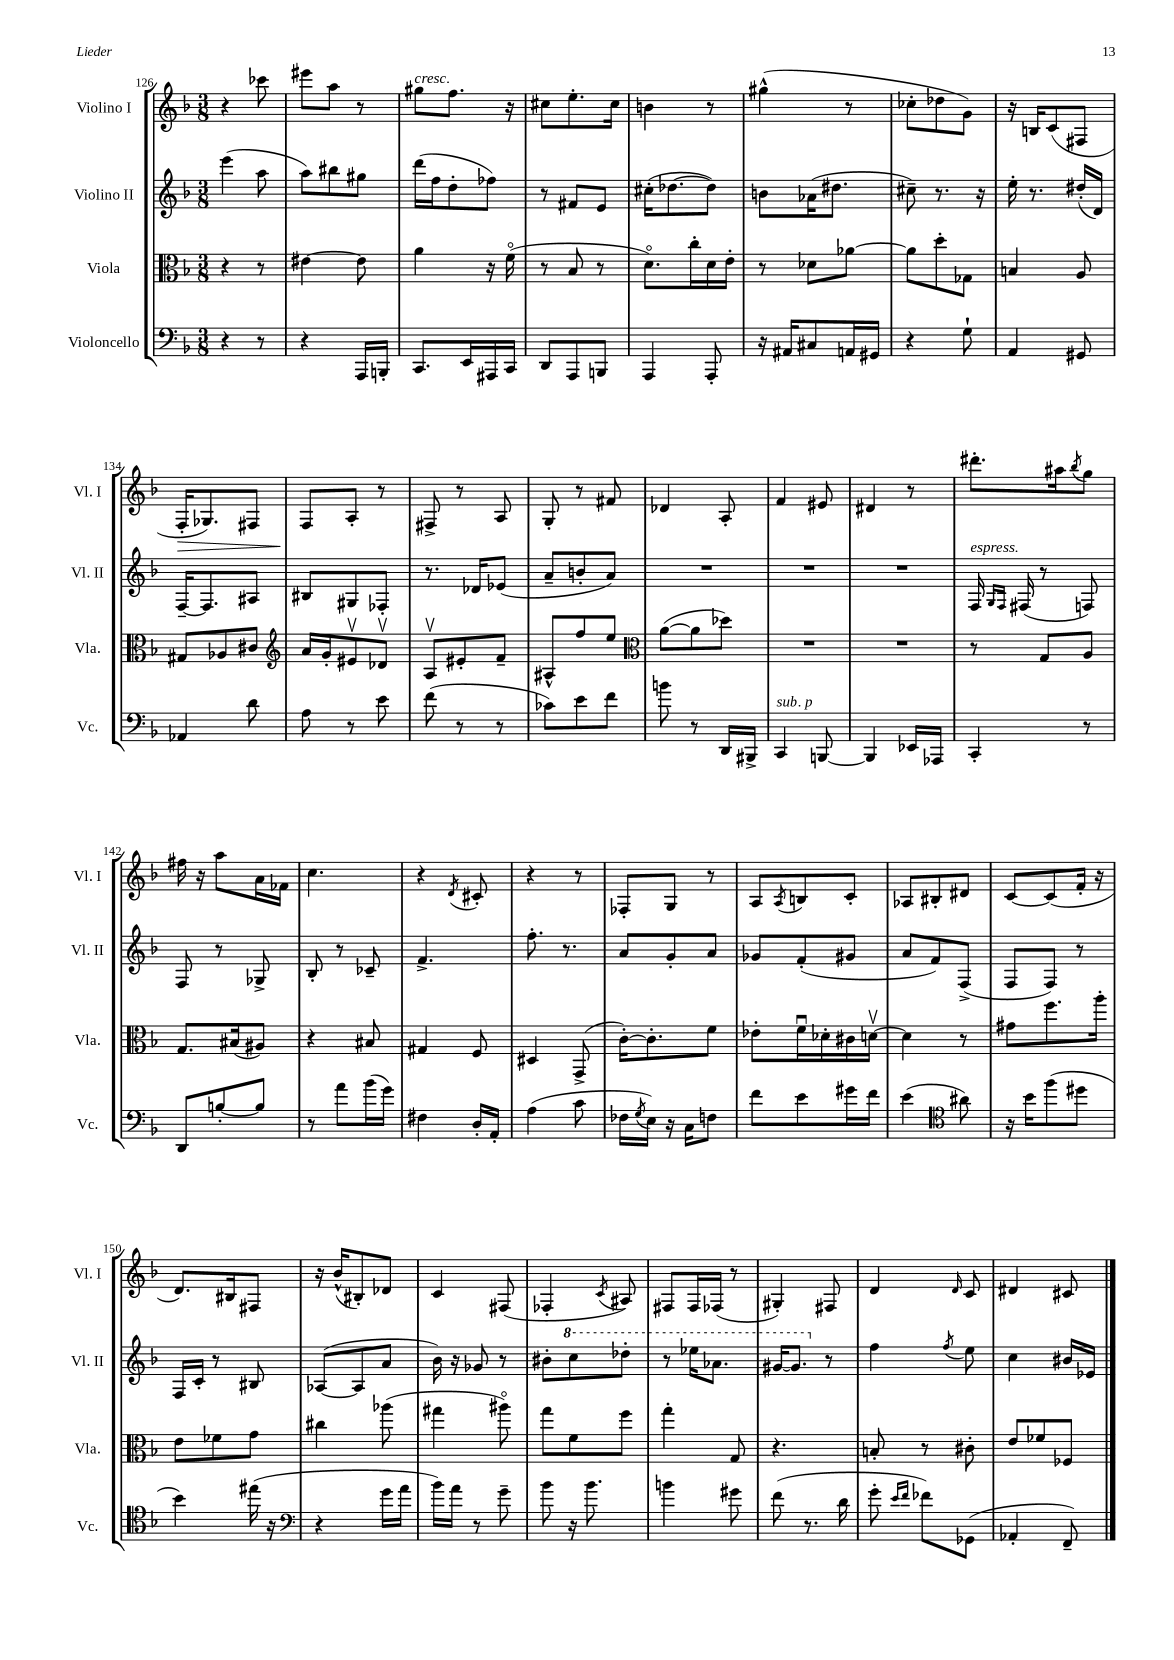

**kern	**kern	**kern	**kern
*staff4	*staff3	*staff2	*staff1
*clefF4	*clefC3	*clefG2	*clefG2
*k[b-]	*k[b-]	*k[b-]	*k[b-]
*M3/8	*M3/8	*M3/8	*M3/8
4r	4r	(4eee\	4r
8r	8r	8aa\	8ccc-\
=	=	=	=
4r	[4e#\	8aa\L)	8eee#\L
.	.	8bb#\	8aa\J
16AAA/LL	8e#\]	8gg#\J	8r
16BBB'/JJ	.	.	.
=	=	=	=
8.CC/L	4a\	(16ddd\LL	8gg#\L
.	.	16ff\J	.
.	.	8dd'\	8.ff\J
16EE/L	.	.	.
16AAA#/	16r	8ff-\J)	.
16CC/JJ	(16fo\	.	16r
=	=	=	=
8DD/L	8r	8r	8cc#\L
8AAA/	8B-/	8f#/L	8.ee'\
8BBB/J	8r	8e/J	.
.	.	.	16cc#\Jk
=	=	=	=
4AAA/	8.do\L)	(16cc#'\LK	4b\
.	.	[8.dd-\	.
.	16cc'\L	.	.
8AAA'/	16d\	8dd-\]J)	8r
.	16e'\JJ	.	.
=	=	=	=
16r	8r	8b\L	(4gg#^^\
16AA#/LK	.	.	.
8C#/	8d-\L	(16a-\K	.
.	.	8.dd#\J	.
16AA/L	[8a-\J	.	8r
16GG#/JJ	.	.	.
=	=	=	=
4r	8a-\]L	8cc#~\)	8cc-'\L
.	8dd'\	8.r	8dd-\
8G`\	8G-\J	.	8g\J)
.	.	16r	.
=	=	=	=
4AA/	4B/	16ee'\	16r
.	.	8.r	16B/LK
.	.	.	(8c/
8GG#/	8A/	(16dd#'/LL	8F#/J
.	.	16d/JJ)	.
=	=	=	=
4AA-/	8G#/L	[16F~/LK	16F'/LK
.	.	8.F/]	8.G-/)
.	8A-/	.	.
8d\	8c#/J	8A#/J	8F#/J
=	=	=	=
*	*clefG2	*	*
8A\	16a/LL	8B#/L	8F/L
.	16g'/J	.	.
8r	8e#v/	8G#/	8A'/J
8e\	8d-v/J	8F-'/J	8r
=	=	=	=
(8f\	8Av/L	8.r	8F#^/
8r	8e#'/	.	8r
.	.	16d-/LK	.
8r	8f~/J	(8e-/J	8A/
=	=	=	=
8c-\L)	8A#^^/L	8a~/L	8G'/
8e\	8ff/	8b'/	8r
8f\J	8ee/J	8a/J)	8f#/
=	=	=	=
*	*clefC3	*	*
8b\	([8a\L	4.r	4d-/
8r	8a\]	.	.
16DD/LL	8dd-\J)	.	8A'/
16BBB#^/JJ	.	.	.
=	=	=	=
4CC/	4.r	4.r	4f/
[8BBB/	.	.	8e#/
=	=	=	=
4BBB/]	4.r	4.r	4d#/
16EE-/LL	.	.	8r
16AAA-/JJ	.	.	.
=	=	=	=
4CC'/	8r	16F/	8.ddd#'\L
.	.	16qqG/LL	.
.	.	16qqF/JJ	.
.	.	(16F#/	.
.	8G/L	8r	.
.	.	.	16aa#\k
.	.	.	8qbb-/
8r	8A/J	8F/)	8gg\J
=	=	=	=
8DD/L	8.G/L	8F/	16ff#\
.	.	.	16r
[8B'/	.	8r	8aa\L
.	(16B#/k	.	.
8B/]J	8A#/J)	8G-^/	16a\L
.	.	.	16f-\JJ
=	=	=	=
8r	4r	8B-'/	4.cc\
8a\L	.	8r	.
(16b-\L	8B#/	8c-~/	.
16g\JJ)	.	.	.
=	=	=	=
4F#\	4G#/	4.f^/	4r
.	.	.	8qd/
16D'/LL	8F/	.	8c#'/
16AA'/JJ	.	.	.
=	=	=	=
(4A\	4D#/	8.ff'\	4r
.	.	8.r	.
8c\	(8GG^/	.	8r
=	=	=	=
16F-\LL	[16c'\LK)	8a/L	8F-'/L
8qG/	.	.	.
16E\JJ)	8.c'\]	.	.
16r	.	8g'/	8G/J
16C\LK	.	.	.
8F\J	8f\J	8a/J	8r
=	=	=	=
8f\L	8e-'\L	8g-/L	8A/L
.	.	.	8qA/
8e\	16fu\L	(8f'/	8B/
.	16d-'\	.	.
16g#\L	16c#\	8g#/J	8c'/J
16f\JJ	[16dv\JJ	.	.
=	=	=	=
(4e\	4d\]	8a/L	8A-/L
.	.	8f/)	8B#'/
*clefC4	*	*	*
8a#\)	8r	(8F^/J	8d#/J
=	=	=	=
16r	8g#\L	8F/L	[8c/L
16b-\LK	.	.	.
(8ff\	8.ff\	8F/J)	(8c/]
8dd#\J	.	8r	16f'/Jk
.	16aa'\Jk	.	16r
=	=	=	=
4b-\)	8e\L	16F/LL	8.d/L)
.	.	16c'/JJ	.
.	8f-\	8r	.
.	.	.	16B#/k
(16ee#\	8g\J	8B#/	8F#/J
16r	.	.	.
=	=	=	=
*clefF4	*	*	*
4r	4cc#\	([8A-/L	16r
.	.	.	(16b-^^/LK
.	.	8A-/]	8B#'/)
16g\LL	(8aa-\	8a/J	8d-/J
16a\JJ	.	.	.
=	=	=	=
16b-\LL)	4gg#\	16b-\)	4c/
16a\JJ	.	16r	.
8r	.	8g-/	.
8g~\	8aa#o\)	8r	(8F#/
=	=	=	=
8b-\	8gg\L	8b#'\L	4F-'/
16r	8f\	8ccc\	.
8.b-\	.	.	.
.	.	.	8qc/
.	8ff\J	8ddd-'\J	8A#/)
=	=	=	=
4b\	4gg'\	8r	8F#/L
.	.	16eee-\LK	16F#/L
.	.	8.aa-\J	(16F-/JJ
8g#\	8G/	.	8r
=	=	=	=
(8f\	4.r	[16gg#/LK	4G#'/)
.	.	8.gg#/]J	.
8.r	.	.	.
.	.	8r	8F#/
16d\	.	.	.
=	=	=	=
8g'\	8B'/	4ff\	4d/
16qqe/LL	.	.	.
16qqf/JJ	.	.	.
8f-\L)	8r	.	.
.	.	8qff/	16qqd/
(8GG-\J	8c#'\	8ee\	8c/
=	=	=	=
4AA-'/	8e/L	4cc\	4d#/
.	8f-/	.	.
8FF~/)	8F-/J	16b#/LL	8c#/
.	.	16e-/JJ	.
==	==	==	==
*-	*-	*-	*-
